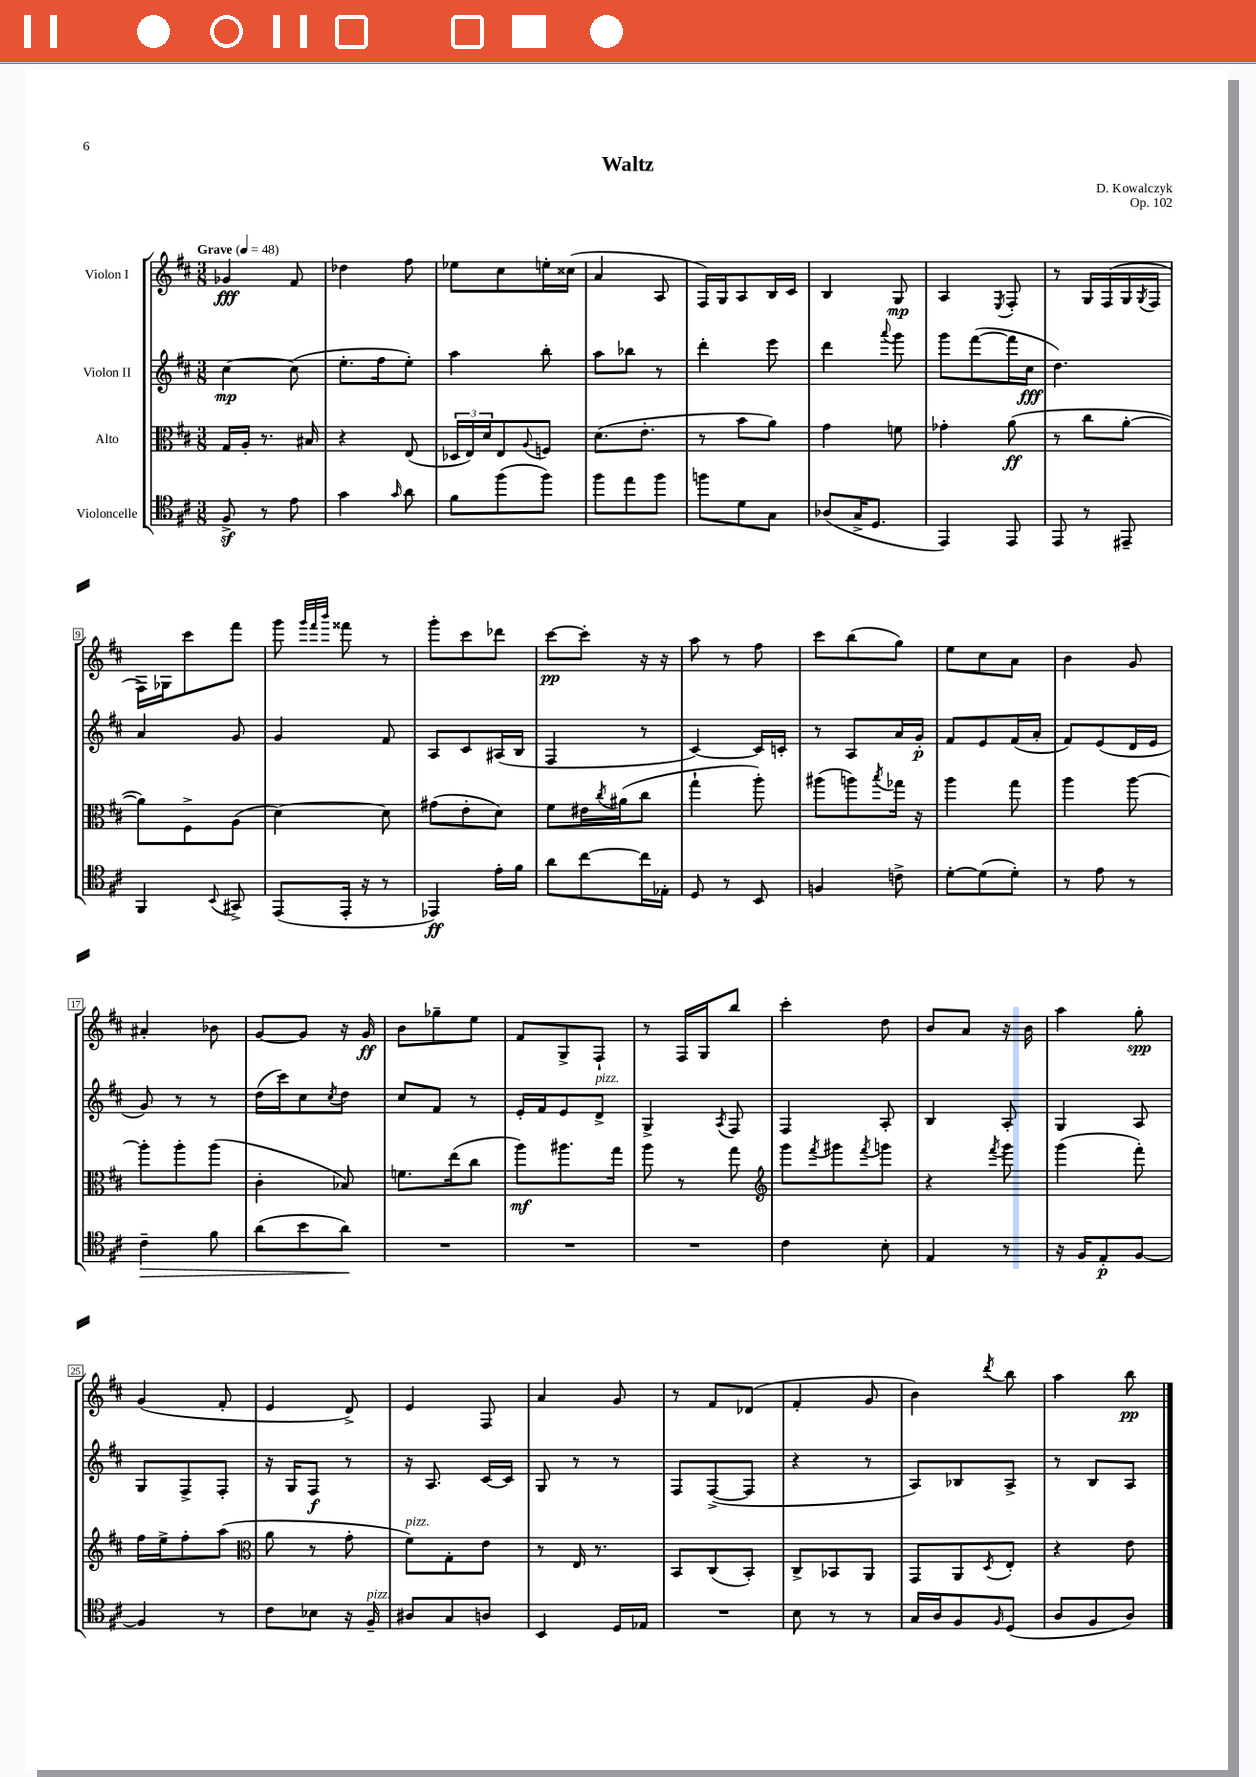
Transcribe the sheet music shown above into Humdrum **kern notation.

**kern	**kern	**kern	**kern
*staff4	*staff3	*staff2	*staff1
*clefC4	*clefC3	*clefG2	*clefG2
*k[f#c#]	*k[f#c#]	*k[f#c#]	*k[f#c#]
*M3/8	*M3/8	*M3/8	*M3/8
*MM48	*MM48	*MM48	*MM48
8F#^	16G	[4cc#	4g-
.	16A'	.	.
8r	8.r	.	.
8e	.	(8cc#]	8f#
.	16B#	.	.
=	=	=	=
4g	4r	8.ee'	4dd-
.	.	16ff#	.
16qqg	.	.	.
8a	(8E	8ee')	8ff#
=	=	=	=
8f#	24D-	4aa	8ee-
.	24E)	.	.
.	24d	.	.
(8ff#	8E	.	8cc#
.	8qqA	.	.
8ff#)	8F	8bb'	16ee'
.	.	.	(16cc##
=	=	=	=
8ff#	(8.d	8aa	4a
8ee	.	8bb-	.
.	8.e'	.	.
8ff#	.	8r	8A
=	=	=	=
8ff	8r	4ddd'	16F#)
.	.	.	16G
8d	8b	.	8A
8G	8a)	8eee	16B
.	.	.	16c#
=	=	=	=
(8A-	4g	4ddd	4B
16G^	.	.	.
8.D	.	.	.
.	.	8qqaaa	.
.	8f	8ggg	8G
=	=	=	=
4EE)	4g-'	8ggg	4A
.	.	([8fff#	.
.	.	.	8qE
8EE	(8a	16fff#]	8F#'
.	.	16cc#	.
=	=	=	=
8EE	8r	4.dd)	8r
8r	8cc#	.	16G
.	.	.	(16F#
8EE#~	[8a'	.	16G
.	.	.	8qG
.	.	.	16F#
=	=	=	=
4FF#	8a])	4a	16F#)
.	.	.	16G-
.	8F#^	.	8ccc#
8qqBB	.	.	.
8GG#^	(8A	8g	8fff#
=	=	=	=
(8EE	[4d)	4g	8ggg
.	.	.	32qqggg
.	.	.	32qqfff#
.	.	.	32qqbbb
16EE'	.	.	8fff##
16r	.	.	.
8r	8d]	8f#	8r
=	=	=	=
4EE-)	(8g#	8A	8ggg'
.	8e'	8c#	8ccc#
16e'	8d)	(16A#	8ddd-
16f#	.	16B	.
=	=	=	=
8a	8f#	4F#	[8ccc#
[8cc#	16e#	.	8ccc#']
.	8qcc#	.	.
.	(16a#	.	.
16cc#]	8cc#	8r	16r
16E-'	.	.	16r
=	=	=	=
8D	4gg`	[4c#)	8aa
8r	.	.	8r
8BB	8aa')	16c#]	8ff#
.	.	16c'	.
=	=	=	=
4F	(8aa#	8r	8ccc#
.	8aa)	8A	(8bb
.	8qbb	.	.
8c^	16gg-	16a	8gg)
.	16r	16g'	.
=	=	=	=
[8d'	4aa	8f#	8ee
(8d]	.	8e	8cc#
8d')	8gg	(16f#	8a
.	.	16a'	.
=	=	=	=
8r	4aa	8f#)	4b
8e	.	(8e	.
8r	[8aa	16d	8g
.	.	16e	.
=	=	=	=
4c#~	8aa']	8g)	4a#'
.	8aa'	8r	.
8f#	(8aa	8r	8b-
=	=	=	=
(8a	4c#'	(16dd	[8g
.	.	16ccc#)	.
8b	.	8cc#	8g]
.	.	8qcc#	.
8a)	8B-)	8dd	16r
.	.	.	16g
=	=	=	=
4.r	8.f	8cc#	8b
.	.	8f#	8gg-~
.	(16ee	.	.
.	8cc#	8r	8ee
=	=	=	=
4.r	8aa)	16e'	8f#
.	.	16f#	.
.	8.aa#	8e	8G^
.	.	8d^	8F#`
.	16gg	.	.
=	=	=	=
4.r	8aa	4G^	8r
.	8r	.	16F#
.	.	.	16G
.	.	8qA	.
.	8gg	8F#	8bb
=	=	=	=
*	*clefG2	*	*
4c#	8ggg	4F#	4ccc#'
.	8qfff#	.	.
.	8ggg#	.	.
.	8qfff#	.	.
8B'	8ggg	8A'	8dd
=	=	=	=
4E	4r	4B	8b
.	.	.	8a
.	8qfff#	.	.
8r	8ggg	8A'	16r
.	.	.	16b
=	=	=	=
16r	(4ggg	4G	4aa
16F#	.	.	.
8E'	.	.	.
[8F#	8fff#')	8A	8gg'
=	=	=	=
4F#]	16ff#	8G	(4g
.	16ee^	.	.
.	8ff#'	8F#^	.
8r	(8aa	8F#'	8f#'
=	=	=	=
*	*clefC3	*	*
8c#	8a	16r	4e
.	.	16G	.
8B-	8r	8F#	.
16r	8g'	8r	8d^)
16F#~	.	.	.
=	=	=	=
8A#	8f#)	16r	4e
.	.	8.A	.
8G	8G'	.	.
8A	8e	[16c#	8F#
.	.	16c#]	.
=	=	=	=
4BB	8r	8G	4a
.	16E	8r	.
.	8.r	.	.
16D	.	8r	8g
16E-	.	.	.
=	=	=	=
4.r	8BB	8F#	8r
.	(8C#	([8F#^	8f#
.	8BB')	8F#]	(8d-
=	=	=	=
8B	8C#^	4r	4f#'
8r	8BB-	.	.
8r	8AA	8r	8g
=	=	=	=
16G	8GG	8A)	4b)
16A	.	.	.
8F#	8AA	8B-	.
16qqF#	8qD	.	8qddd
(8D	8E'	8A^	8bb
=	=	=	=
8A	4r	8r	4aa
8F#	.	8B	.
8A)	8e	8A	8bb
==	==	==	==
*-	*-	*-	*-
